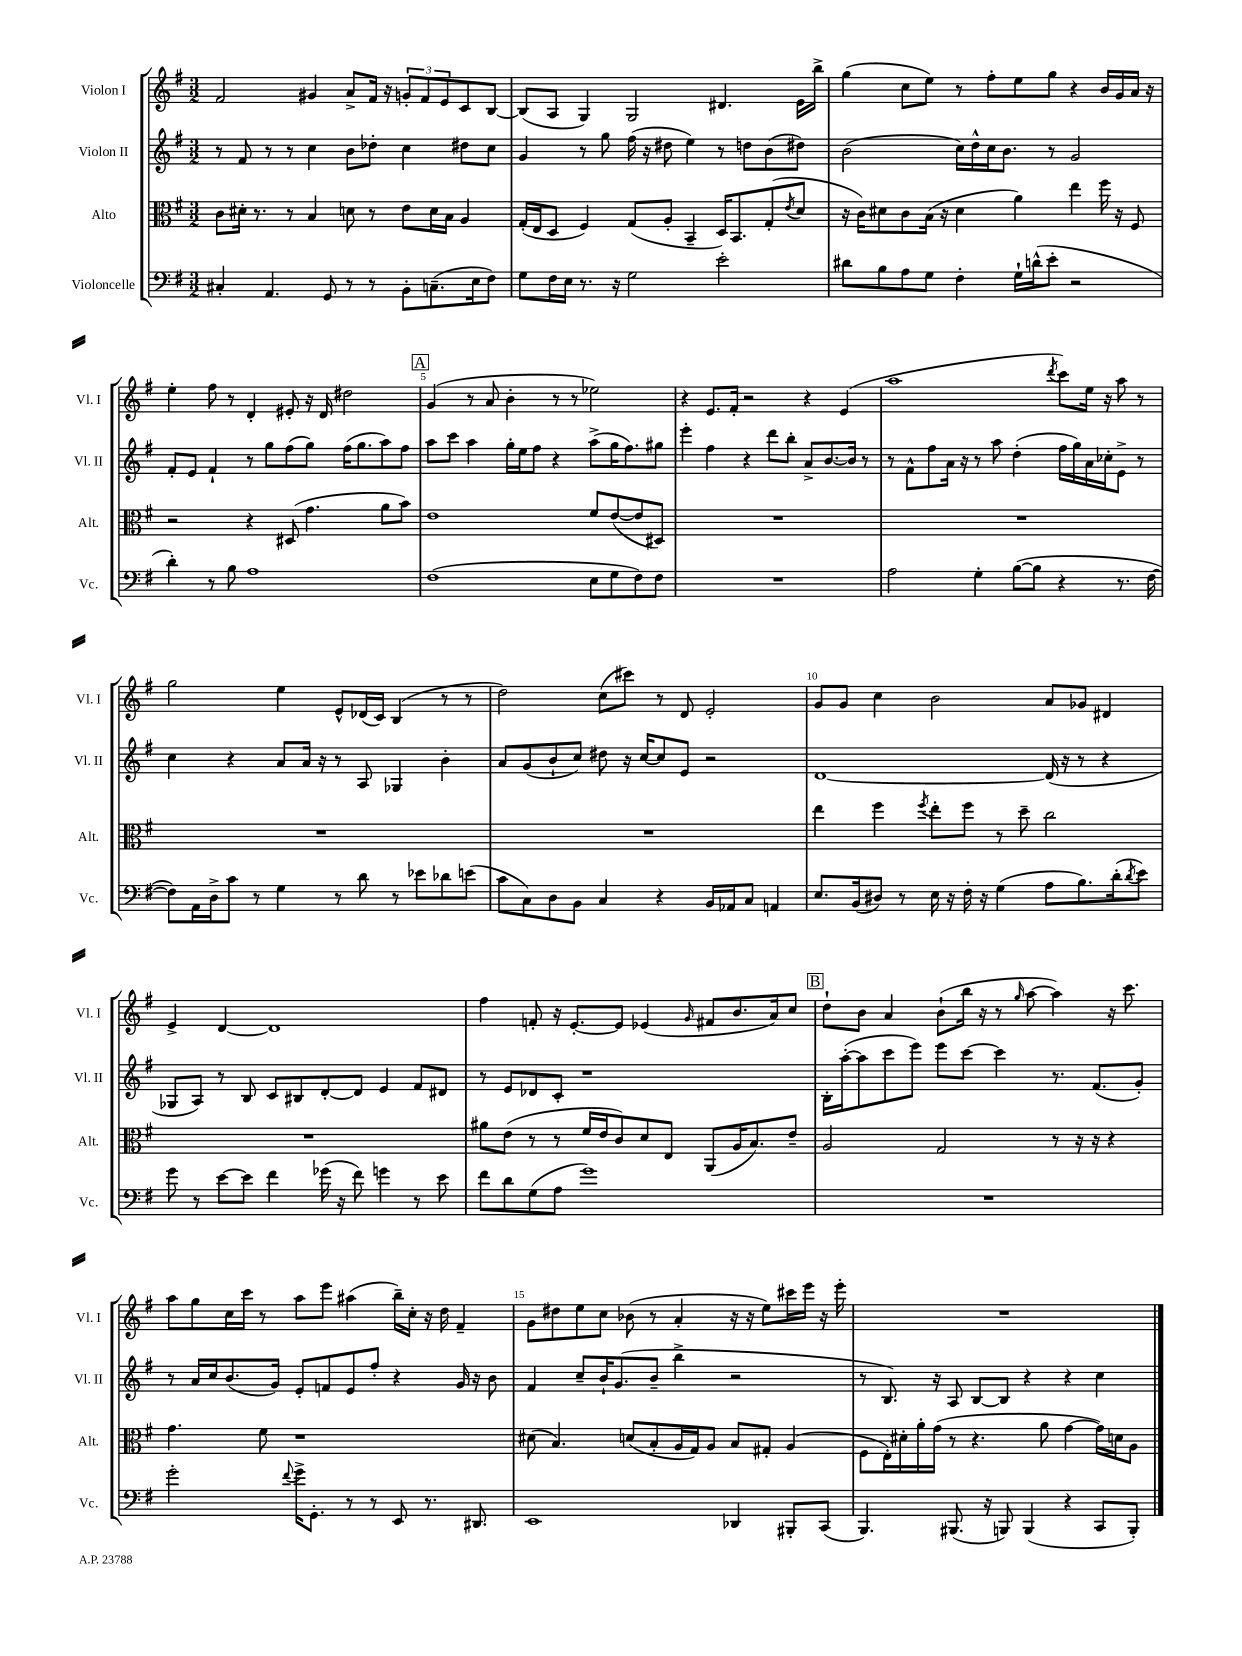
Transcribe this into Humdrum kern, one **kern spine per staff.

**kern	**kern	**kern	**kern
*staff4	*staff3	*staff2	*staff1
*clefF4	*clefC3	*clefG2	*clefG2
*k[f#]	*k[f#]	*k[f#]	*k[f#]
*M3/2	*M3/2	*M3/2	*M3/2
4C#'	8c	8r	2f#
.	16d#'	8f#	.
.	8.r	.	.
4.AA	.	8r	.
.	8r	8r	.
.	4B	4cc	4g#
8GG	.	.	.
8r	8d	8b	8a^
8r	8r	8dd-'	16f#
.	.	.	16r
8BB'	8e	4cc	12g'
.	.	.	12f#
(8.C~	16d	.	.
.	.	.	12e
.	16B	.	.
.	4A	8dd#	8c
16E	.	.	.
8F#)	.	8cc	[8B
=	=	=	=
8G	(16G'	4g	(8B]
.	16E	.	.
16F#	8D	.	8A
16E	.	.	.
8.r	4F#)	8r	4G)
.	.	8gg	.
16r	.	.	.
2G	(8G	(16ff#	2G
.	.	16r	.
.	8A'	8dd#	.
.	4BB~	4ee)	.
2e'	16D)	8r	4.d#
.	8.BB	.	.
.	.	8dd	.
.	(8G'	(8b	.
.	8qe	.	.
.	8d	8dd#)	16e
.	.	.	16bb^
=	=	=	=
8d#	16r	(2b	(4gg
.	16c)	.	.
8B	8d#	.	.
8A	8c	.	8cc
8G	(16B	.	8ee)
.	16r	.	.
4F#'	4d#	16cc)	8r
.	.	16dd^^	.
.	.	16cc	8ff#'
.	.	8.b	.
16G`	4a)	.	8ee
(16d^^	.	.	.
8e'	.	8r	8gg
2r	4ee	2g	4r
.	16ff#	.	16b
.	16r	.	16g
.	8F#	.	16a
.	.	.	16r
=	=	=	=
4d')	2r	8f#'	4ee'
.	.	8e	.
8r	.	4f#`	8ff#
8B	.	.	8r
1A	4r	8r	4d'
.	.	8gg	.
.	(8D#	(8ff#	8e#'
.	4.g	8gg)	16r
.	.	.	16d
.	.	(16ff#	2dd#
.	.	8.gg	.
.	8a	8aa)	.
.	8b)	8ff#	.
=	=	=	=
(1F#	1e	8aa	(4g
.	.	8ccc	.
.	.	4aa	8r
.	.	.	8a
.	.	16gg'	4b'
.	.	16ee	.
.	.	8ff#	.
.	.	4r	8r
.	.	.	8r
8E	8f#	(8aa^	2ee-)
8G	([8e	16gg	.
.	.	8.ff#)	.
8F#)	8e]	.	.
8F#	8D#)	8gg#	.
=	=	=	=
1.r	1.r	4eee'	4r
.	.	4ff#	8.e
.	.	.	16f#'
.	.	4r	2r
.	.	8ddd	.
.	.	8bb'	.
.	.	8a^	4r
.	.	[8.b	.
.	.	.	(4e
.	.	16b]	.
.	.	8r	.
=	=	=	=
2A	1.r	8r	1aa
.	.	8f#^^	.
.	.	8ff#	.
.	.	16a	.
.	.	16r	.
4G'	.	8r	.
.	.	8aa	.
([8B	.	(4dd'	.
8B]	.	.	.
.	.	.	8qddd
4r	.	16ff#	8ccc)
.	.	16gg)	.
.	.	16a	16ee
.	.	16cc-'	16r
8.r	.	8e^	8aa
.	.	8r	8r
[16F#	.	.	.
=	=	=	=
8F#])	1.r	4cc	2gg
16AA	.	.	.
16D^	.	.	.
8c	.	4r	.
8r	.	.	.
4G	.	8a	4ee
.	.	16a	.
.	.	16r	.
8r	.	8r	8e^^
8d	.	8A	(16d-
.	.	.	16c)
8r	.	4G-	(4B
8e-	.	.	.
8d-	.	4b'	8r
(8e	.	.	8r
=	=	=	=
8c	1.r	8a	2dd)
8C)	.	(8g	.
8D	.	8b`	.
8BB	.	8cc)	.
4C	.	8dd#	(8cc
.	.	16r	8ccc#)
.	.	[16cc	.
4r	.	8cc]	8r
.	.	8e	8d
16BB	.	2r	2e'
16AA-	.	.	.
8C	.	.	.
4AA	.	.	.
=	=	=	=
8.E	4ee	[1d	8g
.	.	.	8g
(16BB	.	.	.
8D#)	4ff#	.	4cc
8r	.	.	.
.	8qff#	.	.
16E	8ee'	.	2b
16r	.	.	.
16F#'	8ff#	.	.
16r	.	.	.
(4G	8r	.	.
.	8dd~	.	.
8A	2cc	(16d]	8a
.	.	16r	.
8.B)	.	8r	8g-
.	.	4r	4d#
(16d'	.	.	.
8qd	.	.	.
8e)	.	.	.
=	=	=	=
8g	1.r	8G-	4e^
8r	.	8A)	.
[8e	.	8r	[4d
8e]	.	8B	.
4f#	.	8c	1d]
.	.	8B#	.
(16g-	.	[8d'	.
16r	.	.	.
8f#)	.	8d]	.
4g	.	4e	.
8r	.	8f#	.
8e	.	8d#	.
=	=	=	=
8f#	8a#	8r	4ff#
8d	(8e	8e	.
(8G	8r	8d-	8f'
8A	8r	8c'	16r
.	.	.	[8.e'
1g)	16f#	1r	.
.	16e	.	.
.	8c)	.	8e]
.	8d	.	(4e-
.	8E	.	.
.	.	.	16qqg
.	(8AA	.	8f#
.	16A	.	8.b
.	8.B)	.	.
.	.	.	16a)
.	8e~	.	8cc
=	=	=	=
1.r	2A	16B'	8dd`
.	.	([16aa'	.
.	.	8aa]	8b
.	.	8ccc	4a
.	.	8eee)	.
.	2G	8eee	(8b`
.	.	[8ccc	16bb
.	.	.	16r
.	.	4ccc]	8r
.	.	.	16qqgg
.	.	.	[8aa
.	8r	8.r	4aa])
.	16r	.	.
.	16r	(8.f#	.
.	4r	.	16r
.	.	.	8.ccc
.	.	8g')	.
=	=	=	=
2g'	4.g	8r	8aa
.	.	16a	8gg
.	.	16cc	.
.	.	(8.b	16cc
.	.	.	16ccc
.	8f#	.	8r
.	.	16g)	.
8qqf#	.	.	.
16g^	1r	8e'	8aa
8.GG'	.	.	.
.	.	8f	8eee
8r	.	8e	(4aa#
8r	.	8ff#'	.
8EE	.	4r	16bb~)
.	.	.	16cc'
8.r	.	.	16r
.	.	.	16dd
.	.	16g	4f#~
8.DD#	.	16r	.
.	.	8b	.
=	=	=	=
1EE	(8d#	4f#	8g
.	4.B)	.	8dd#
.	.	8cc~	8ee
.	.	16b`	8cc
.	.	(8.g	.
.	(8d	.	(8b-
.	8B'	8b~	8r
.	16A	4bb^	4a'
.	16G)	.	.
.	8A	.	.
4DD-	8B	2r	16r
.	.	.	16r
.	8G#'	.	8ee)
8BBB#'	(4A	.	16ccc#
.	.	.	16eee
(8CC	.	.	16r
.	.	.	16eee'
=	=	=	=
4.BBB)	8F#	8r	1.r
.	16E')	8.B)	.
.	16d#'	.	.
.	16a'	.	.
.	(16g	16r	.
(8.BBB#	8r	8A	.
.	4.r	[8B	.
16r	.	.	.
8BBB)	.	8B]	.
(4BBB	.	4r	.
.	8a	.	.
4r	[4g	4r	.
8CC	16g])	4cc	.
.	16d	.	.
8BBB')	8A	.	.
==	==	==	==
*-	*-	*-	*-
